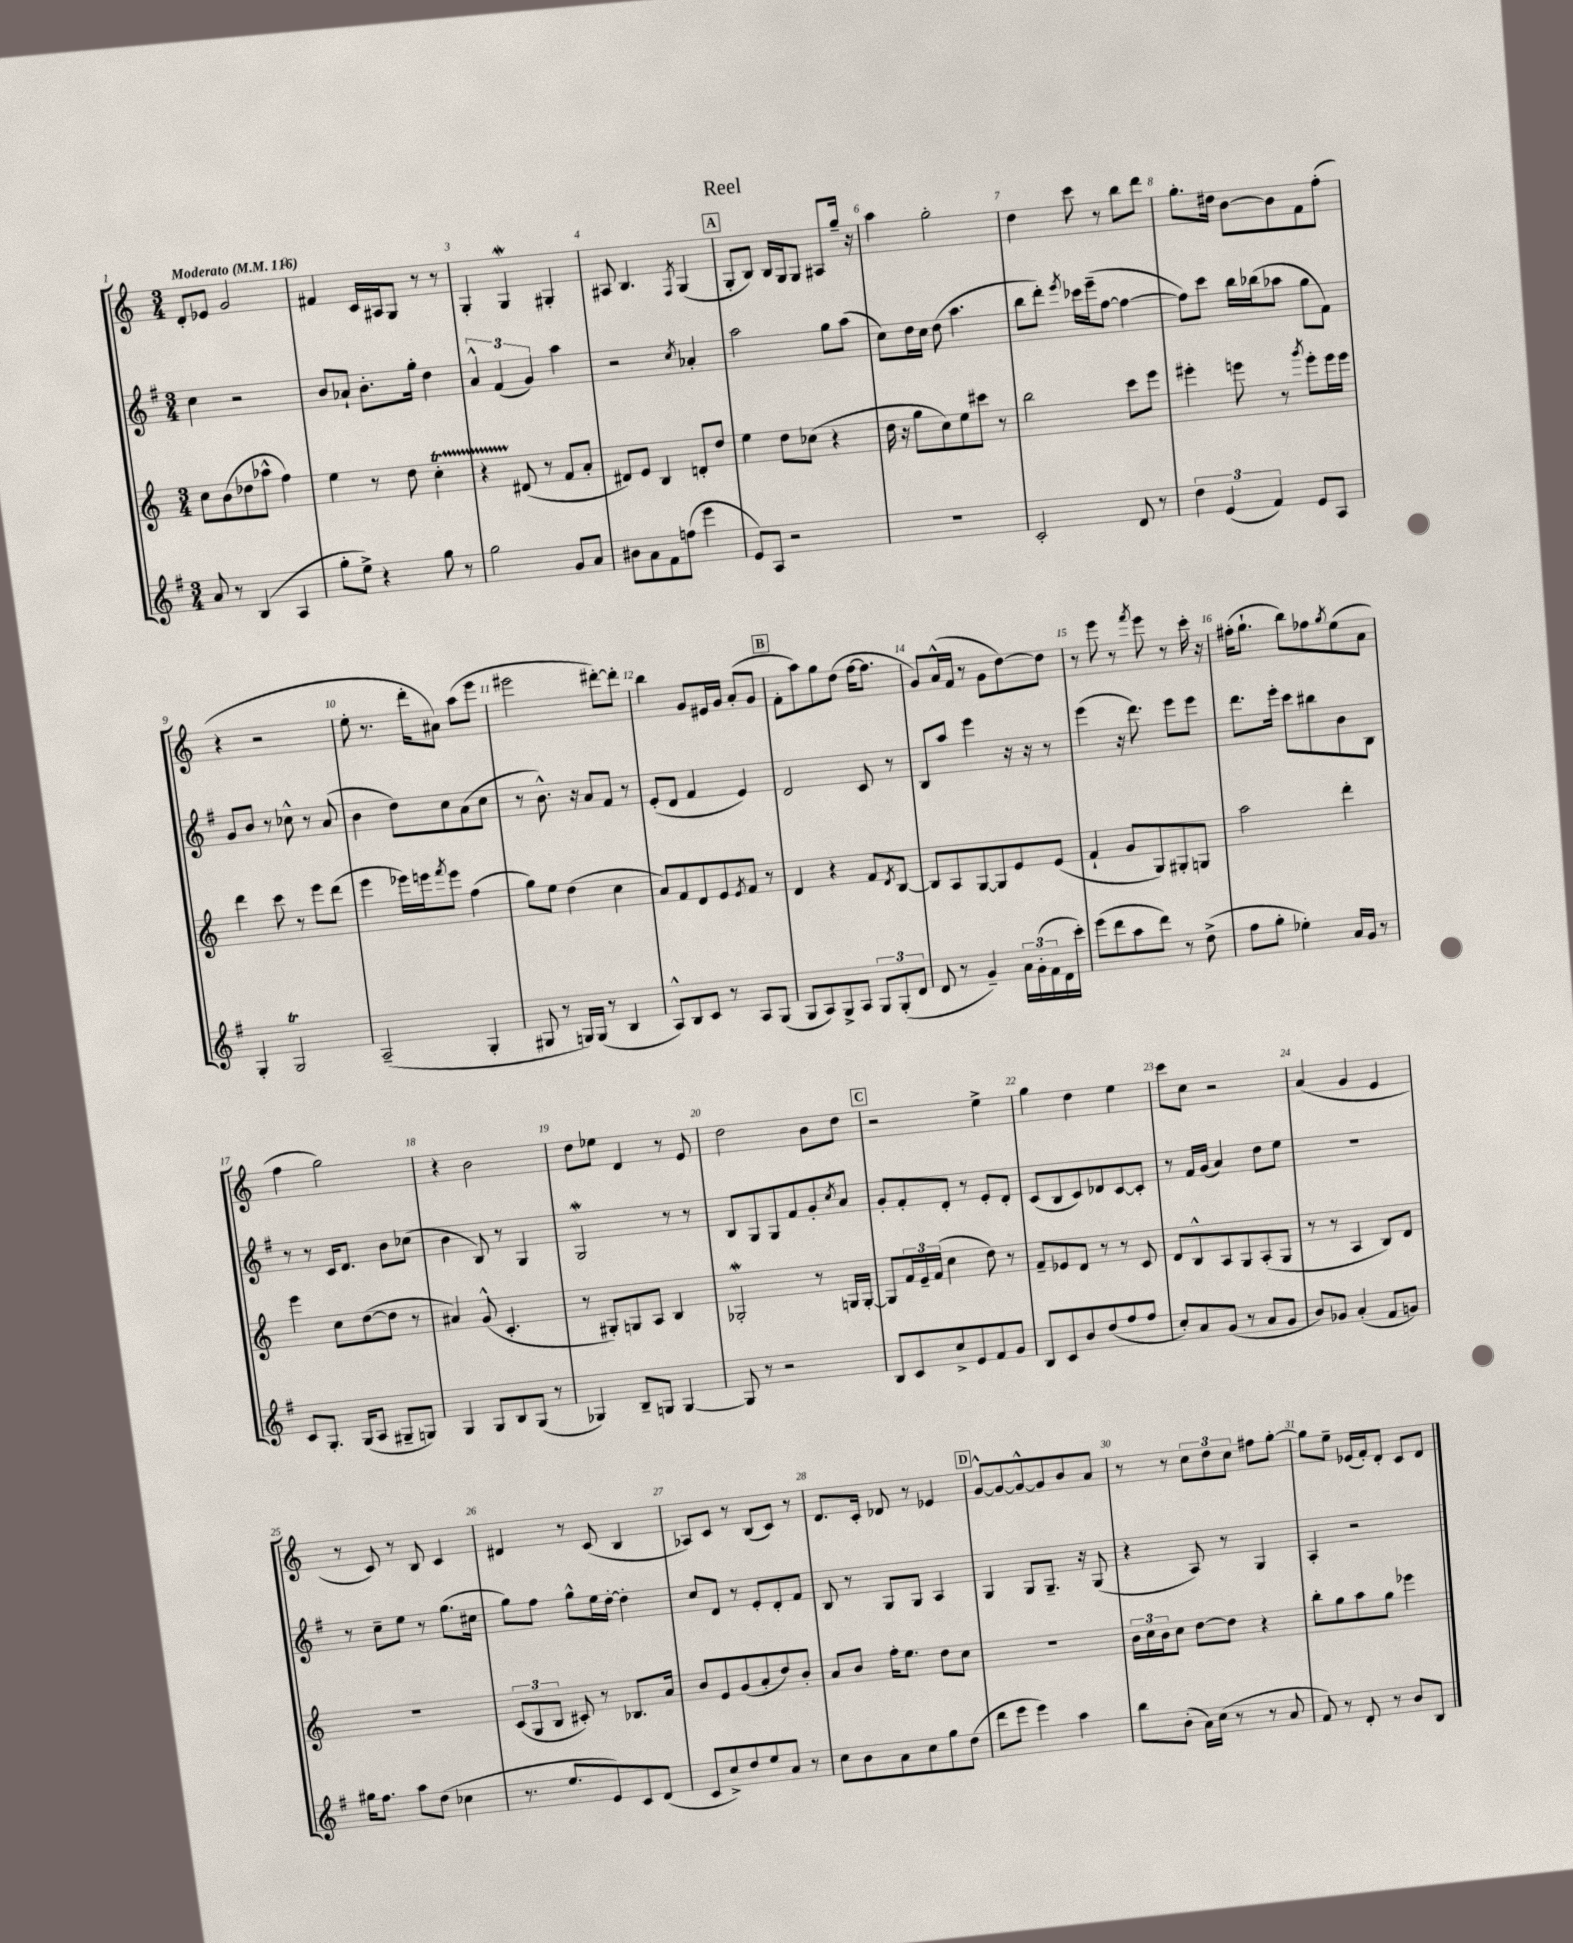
\header { title = "Reel" }
<<
\new StaffGroup <<
\new Staff = "s0" {
    \clef treble \key c \major \numericTimeSignature \time 3/4 \tempo "Moderato" 4 = 116
    d'8-. ees'8 g'2 |
    fis'4 c'16 ais16 g8 r8 r8 |
    g4-. g4\mordent gis4-. |
    ais8 b4. \acciaccatura { f8 } g4( |
    \mark \markup { \box "A" } g8-. b8) b16 g16 g8 ais8 g''16-- r16 |
    a''4 g''2-. |
    d''4 c'''8 r8 b''8 d'''8 |
    g''8.-. dis''16 b'8~ b'8 f'8 f''8-.( |
    r4 r2 |
    e''8-. r8. d'''16-. ais'8) a''8( e'''8 |
    eis'''2 dis'''8~-.) dis'''8-. |
    b''4 g'8 eis'16 g'16 a'8-.( g'8 |
    \mark \markup { \box "B" } f'8-. a''8) g''8 d''8( f''16~ f''8. |
    g'8) a'16-^( f'16 r8 g'8 d''8~) d''8 |
    r8 e'''8 r8 \acciaccatura { f'''8 } e'''8 r8 c'''16-. r16 |
    fis''16-.( g''8.-! b''8) fes''8 \acciaccatura { g''8 } e''8( a'8 |
    f''4 g''2) |
    r4 b'2 |
    d''8 ees''8 d'4 r8 e'8 |
    d''2 b'8 d''8 |
    \mark \markup { \box "C" } r2 e''4-> |
    g''4 d''4 e''4 |
    c'''8 c''8 r2 |
    a'4( g'4 e'4 |
    r8 c'8) r8 b8 c'4 |
    dis'4 r8 c'8( b4 |
    aes8) c'8 r8 b8( c'8) r8 |
    d'8. c'16-. des'8 r8 ees'4 |
    \mark \markup { \box "D" } g'8~-^ g'8~ g'8~-^ g'8 b'8 a'8 |
    r8 r8 \tuplet 3/2 { c''8 d''8 c''8 } fis''8 g''8~-. |
    g''8 e''8-- ees'16( f'16-.) d'8-. c'8 d'8 \bar "|." |
}
\new Staff = "s1" {
    \clef treble \key g \major \numericTimeSignature \time 3/4
    c''4 r2 |
    b'8 aes'8-! b'8.-. g''16-. d''4 |
    \tuplet 3/2 { a'4-^ fis'4( g'4) } a''4 |
    r2 \acciaccatura { c''8 } aes'4-. |
    \mark \markup { \box "A" } a''2 g''8 a''8( |
    c''8) d''16 c''16 d''8( a''4. |
    b''8 d'''8-.) \acciaccatura { e'''8 } ces'''16 e'''16--( fis''8~ fis''4~ |
    fis''8) c'''8 b''16 bes''16( aes''8 g''8 fis'8) |
    g'8 b'8 r8 ces''8-^ r8 a'8( |
    b'4 d''8) c''8 a'8( c''8 |
    r8 b'8.-^) r16 a'8 fis'8 r8 |
    e'8-.( d'8 fis'4 e'4) |
    \mark \markup { \box "B" } d'2 c'8 r8 |
    b8 a''8 e'''4 r16 r16 r8 |
    e'''4( r16 d'''8.) e'''8 e'''8 |
    d'''8. e'''16-. c'''8 bis''8 b'8 b8 |
    r8 r8 c'16 d'8. b'8 ces''8( |
    b'4 b8) r8 g4 |
    g2\mordent r8 r8 |
    b8 g8 g8 fis'8 g'8-. \acciaccatura { c''8 } a'8 |
    \mark \markup { \box "C" } g'8-. fis'8-. d'8-. r8 e'8-. d'8-. |
    c'8( b8 c'8) des'8 c'8~ c'8-. |
    r8 fis'16 g'16( a'4) d''8 e''8 |
    R2. |
    r8 c''8-- e''8 r8 g''8.( cis''16 |
    g''8) fis''8 g''8-^ e''16 d''16~-. d''4-. |
    c''8 d'8 r8 e'8-. d'8-. fis'8 |
    b8 r8 g8 g8 a4 |
    \mark \markup { \box "D" } g4 g8 g8.-- r16 g8( |
    r4 a8) r8 g4 |
    a4-. r2 \bar "|." |
}
\new Staff = "s2" {
    \clef treble \key c \major \numericTimeSignature \time 3/4
    c''8 b'8( des''8 aes''8-^ f''4) |
    e''4 r8 d''8 c''4-.\startTrillSpan |
    r4 dis'8\stopTrillSpan( r8 f'8 a'8-. |
    dis'8) e'8 b4 d'8-. d''8 |
    \mark \markup { \box "A" } e''4 d''8 ces''8( r4 |
    d''16 r16 g''8 c''8) e''8 cis'''8 r8 |
    b''2 c'''8 e'''8 |
    eis'''4-. e'''8 r8 \acciaccatura { g'''8 } e'''8-. e'''16 e'''16 |
    d'''4 c'''8 r8 e'''8 d'''8( |
    e'''4 ees'''16) e'''16 \acciaccatura { f'''8 } e'''8 f''4( |
    g''8) e''8 d''4( c''4 |
    a'8) f'8 d'8 e'8 \acciaccatura { e'8 } f'8 r8 |
    \mark \markup { \box "B" } d'4 r4 f'8 \acciaccatura { d'8 } b8~ |
    b8 a8 g8~ g8 e'8 e'8( |
    f'4-! g'8 g8) gis8-. g8 |
    a''2 d'''4-. |
    e'''4 c''8 d''8~( d''8 r8 |
    ais'4) g'8-^( c'4.-. |
    r8 gis8-.) g8 a8 b4 |
    ges2-.\mordent r8 g16 g16~-. |
    \mark \markup { \box "C" } g8 \tuplet 3/2 { f'16 e'16-- f'16( } c''4 d''8) r8 |
    f'8-- ees'8 d'8 r8 r8 c'8 |
    d'8 b8-^ a8 g8 a8-.( g8 |
    r8 r8 a4 b8) d'8 |
    R2. |
    \tuplet 3/2 { c'8( g8 b8 } cis'8-.) r8 bes8. a'16 |
    b'8 e'8 g'8( a'8-. d''8) b'8-. |
    a'8 b'8 f''16-. e''8. d''8 c''8 |
    \mark \markup { \box "D" } R2. |
    \tuplet 3/2 { b'16 c''16 b'16 } c''8 d''8~ d''8 r4 |
    b''8-. g''8 a''8 g''8 ees'''4 \bar "|." |
}
\new Staff = "s3" {
    \clef treble \key g \major \numericTimeSignature \time 3/4
    a'8 r8 b4( a4 |
    g''8-. e''8->) r4 g''8 r8 |
    g''2 g'8 a'8 |
    bis'8 a'8 fis'8 f''8( e'''4 |
    \mark \markup { \box "A" } e'8) a8 r2 |
    R2. |
    c'2-. d'8 r8 |
    \tuplet 3/2 { d''4 e'4( fis'4) } e'8 a8 |
    g4-. g2\trill |
    a2--( g4-. |
    gis8 r8 g16) g16( r8 b4 |
    a8-^) b8 c'8 r8 a8 g8( |
    \mark \markup { \box "B" } g8 a8) g8-> a8 \tuplet 3/2 { g8 g8-.( d'8 } |
    d'8 r8 g'4--) \tuplet 3/2 { a'16 g'16-.( fis'16 } d'16 c'''16-.) |
    e'''8( d'''8 a''8 d'''8) r8 d''8->( |
    fis''8 g''8-. ees''4-.) a'16 g'16 r8 |
    c'8 g8.-. g16( a8 gis8-- g8) |
    g4 g8 b8 g8( r8 |
    ges4) b8-- g8 g4~ |
    g8 r8 r2 |
    \mark \markup { \box "C" } b8 c'8 c''8-> e'8 fis'8 g'8 |
    b8 c'8 b'8 d''8( fis''8 fis''8 |
    c''8-.) a'8 g'8( r8 a'8 g'8 |
    b'8) ges'8 a'4-.( fis'8 g'8) |
    gis''16 fis''8. a''8 d''8( ces''4 |
    r8. e''8. e'8) c'8 d'8( |
    c'8 c''8->) d''8 e''8 a'8 r8 |
    c''8 b'8 a'8 c''8 g''8 d''8( |
    \mark \markup { \box "D" } d'''8 e'''8 e'''4) a''4 |
    b''8 b'8-.( a'16) c''16( r8 r8 a'8 |
    fis'8) r8 d'8-. r8 b'8 b8 \bar "|." |
}
>>
>>
\layout { \context { \Score \override BarNumber.break-visibility = ##(#f #t #t) barNumberVisibility = #all-bar-numbers-visible } }
